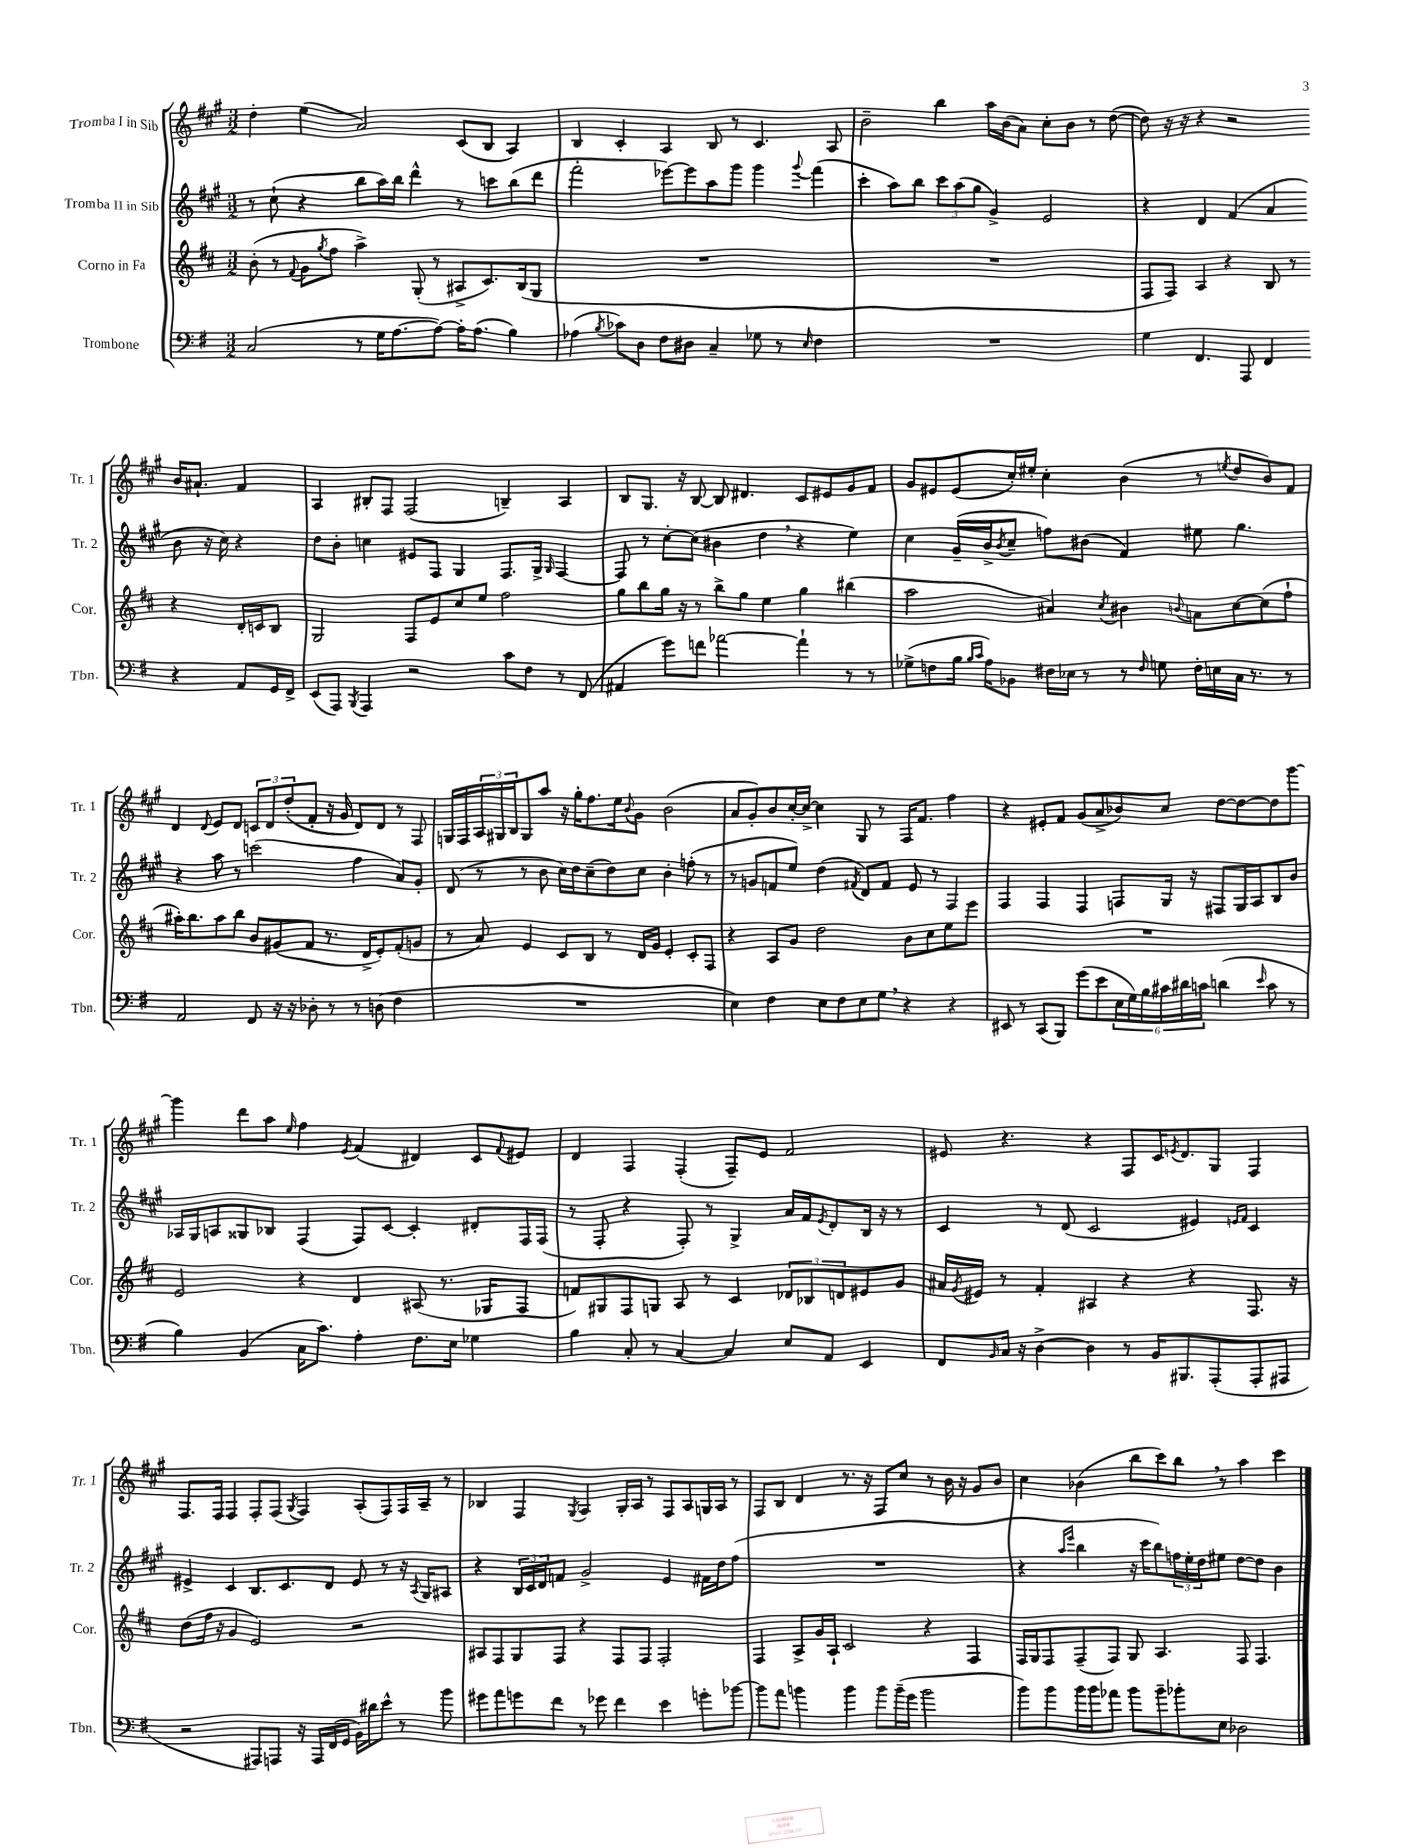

**kern	**kern	**kern	**kern
*staff4	*staff3	*staff2	*staff1
*clefF4	*clefG2	*clefG2	*clefG2
*k[f#]	*k[f#c#]	*k[f#c#g#]	*k[f#c#g#]
*M3/2	*M3/2	*M3/2	*M3/2
(2C	(8b'	8r	4dd'
.	8r	(8cc#`	.
.	8qqf#	.	.
.	8g	4r	(4ee
.	8qgg	.	.
.	8ff#	.	.
8r	4aa^)	8bb	2a)
16G	.	16aa)	.
[8.A	.	16bb	.
.	(8G'	4ddd^^	.
8A_)	8r	.	.
16A']	8A#^	8r	(8c#
(8.A	.	.	.
.	8.c#)	8ccc	8B
4B)	.	(8bb	4A)
.	(16B	.	.
.	8G	8ddd	.
=	=	=	=
(4A-	1.r	2fff#'	4B
8qB	.	.	.
8c-)	.	.	4c#'
8D	.	.	.
8F#	.	[8eee-)	4A
8D#	.	8eee-]	.
4C~	.	8aa	8B
.	.	8ggg#	8r
8G-	.	4ggg#	4.c#
8r	.	.	.
16qqE	.	8qqggg#	.
4F#	.	(4fff#	.
.	.	.	8A
=	=	=	=
1.r	1.r	4ccc#'	2b~
.	.	8aa)	.
.	.	8bb	.
.	.	12ccc#	4bb
.	.	(12aa	.
.	.	12gg#	.
.	.	4g#^)	16aa
.	.	.	(16b
.	.	.	8a)
.	.	2e	8cc#'
.	.	.	8b
.	.	.	8r
.	.	.	([8dd
=	=	=	=
4G	8F#	4r	8dd])
.	8F#)	.	16r
.	.	.	16r
4.FF#	4A	4d	4r
.	4r	(4f#	2r
8AAA	.	.	.
4FF#	8B	4a	.
.	8r	.	.
4r	4r	8b	16b
.	.	.	8.a#`
.	.	16r	.
.	.	16cc#)	.
8AA	16d'	4r	4f#
.	16c	.	.
16GG	8B	.	.
16FF#^	.	.	.
=	=	=	=
(8EE	2G	8dd	4A
8AAA)	.	8b'	.
8qBBB	.	.	.
4AAA	.	4cc	8B#'
.	.	.	8F#
2r	8F#	8e#	(2F#
.	8e	8F#	.
.	8cc#	4G#	.
.	8ee	.	.
8c	2ff#	8.F#	4B~)
8F#	.	.	.
.	.	16G#^	.
.	.	16qqG#	.
8r	.	[4F#	4A
(8FF#	.	.	.
=	=	=	=
4AA#	8gg	8F#]	8B
.	8bb	8r	8.G#
8g)	16gg	[8cc#'	.
.	16r	.	16r
8f	8r	(8cc#]	[8B
[2a-	8bb^	4b#	8B]
.	8gg	.	4.d#
.	4ee	4dd	.
4a-`]	4gg	4r	8c#
.	.	.	8e#
8r	(4bb#	4ee)	8g#
8r	.	.	8f#
=	=	=	=
(8G-^	2aa	4cc#	8g#
8F	.	.	8e#
16B	.	(16g#~	(8e#
16qqB	.	.	.
16qqc	.	.	.
16A)	.	16b^	.
.	.	8qb	.
8BB-	.	8cc#~	16cc#')
.	.	.	16ee#'
16F#	4a#)	8ff)	4cc#'
16E-	.	.	.
8r	.	(8b#	.
.	8qcc#	.	.
8r	4b#	4f#)	(4b
16qqF#	.	.	.
8G	.	.	.
.	8qqb	.	.
16F#'	8a	8ee#	8r
16E	.	.	.
.	.	.	8qee
16C	[8cc#	4.gg#	8dd
8.r	.	.	.
.	(8cc#]	.	8b)
8r	8ff#`	.	8f#
=	=	=	=
2AA	16aa#')	4r	4d
.	8.bb	.	.
.	.	.	8qqd
.	8aa#	8aa	8e
.	8bb	8r	8d
8FF#	8b	(2ccc	12c
.	.	.	12d
16r	(8g#	.	.
.	.	.	(12dd'
16r	.	.	.
8D-'	8f#	.	8f#'
8r	8.r	.	16r
.	.	.	16g#
8r	.	4ff#	8d)
.	16d^	.	.
(8D	8e')	.	8d
4F#	(8f#'	8a)	8r
.	8g	8g#'	8F#
=	=	=	=
1.r	8r	(8d	16G
.	.	.	16F#
.	8a)	8r	24A
.	.	.	24G#
.	.	.	24B
.	4e	8r	8G#
.	.	8b	8aa
.	8c#	16cc#)	16r
.	.	16dd	16gg#'
.	8B	(8cc#~	8.ff#
.	8r	8dd)	.
.	.	.	16ee
.	.	.	8qqb
.	16d	8cc#	8g#
.	16g	.	.
.	4e'	4b'	(2b
.	8c#'	(8ff'	.
.	8F#	8r	.
=	=	=	=
4E)	4r	8r	8a
.	.	8g	8g#')
4F#	8A	8f	8b
.	8g	8ee)	[16cc#'
.	.	.	16cc#^_
8E	2dd	(4dd	4cc#]
8F#	.	.	.
.	.	8qf#	.
8E	.	8d)	8G#
8G	.	8f#	8r
4r	8b	8e	16F#
.	.	.	8.f#
.	8cc#	8r	.
4r	8ee	4F#	4ff#
.	8eee	.	.
=	=	=	=
8EE#	1.r	4F#	4r
8r	.	.	.
(8CC	.	4F#	8e#'
8BBB)	.	.	8f#
(8g	.	4F#	(8g#
8e	.	.	8a^
24E	.	8F	8b-)
24G)	.	.	.
24B	.	.	.
24c#	.	16G#	8cc#
24d#	.	.	.
.	.	16r	.
24c	.	.	.
(4d	.	8F#	[8dd
.	.	16G#	8dd_
.	.	16A	.
16qqe	.	.	.
8c	.	8B	8dd]
8r	.	8b	[8ggg#
=	=	=	=
4B)	2e	16A-	4ggg#]
.	.	16G#	.
.	.	8A	.
(4BB	.	8G##	8ddd
.	.	8B-	8aa
.	.	.	16qqee
16C	4r	(4F#	4ff#
8.c)	.	.	.
.	.	.	8qe
4A'	4d	8F#)	(4f#
.	.	[8c#	.
8.F#	(8A#	4c#']	4d#)
.	8.r	.	.
16E	.	.	.
4G-	.	8d#'	8c#
.	16G-	.	.
.	.	.	8qqf#
.	8F#	16F#	8e#
.	.	(16F#	.
=	=	=	=
4B	8f)	8r	4d
.	8G#	8F#'	.
8C'	8F#	4r	4F#
8r	8G	.	.
[4C	8A	8F#')	(4F#'
.	8r	8r	.
4C]	4c#	4G#^	8F#~)
.	.	.	8e
8E	12d-	16a	2f#
.	.	16f#	.
.	12B-	.	.
.	.	8qe	.
8AA	.	8d'	.
.	12d	.	.
4EE	8e#	16B	.
.	.	16r	.
.	8g	8r	.
=	=	=	=
8FF#	16a#	4c#	8e#
.	8qg	.	.
.	16e#	.	.
16qqBB	.	.	.
16C	8r	.	4.r
16r	.	.	.
[4D^	4f#'	8r	.
.	.	(8d	.
4D]	4A#	2c#	4r
8r	4r	.	8F#
16BB	.	.	16c#
.	.	.	8qe
8.BBB#	.	.	8.d
.	4r	4e#)	.
(8AAA'	.	.	8G#
.	.	16qqe	.
.	.	16qqf#	.
8AAA'	8.F#	4c#	4F#
8AAA#	.	.	.
.	16r	.	.
=	=	=	=
2r	(8dd	4e#^	8.F#
.	16ff#	.	.
.	16r	.	16F#
.	4g	4c#	4F#
8AAA#)	2e)	8.B	8F#'
8AAA	.	.	(8F#
.	.	8.c#	.
.	.	.	8qG#
16r	.	.	4F#)
16AAA	.	.	.
(16FF#	.	8d	.
16GG	.	.	.
16BB)	2r	8e#	(8A'
16d#	.	.	.
8e^^	.	8r	8F#)
8r	.	16r	16F#
.	.	8qA	.
.	.	16G#	16A~
8b	.	8A#	8r
=	=	=	=
8g#	8A#	4r	4B-
8a	8F#	.	.
8g	8G	24B	4F#
.	.	24c#	.
.	.	24d	.
8f#	8F#	8f	.
.	.	.	8qG#
8r	4r	2g#^	4A
8g-	.	.	.
4f#	8F#	.	16G#'
.	.	.	16A
.	8F#	.	8r
4e	2F#'	4e	8F#
.	.	.	8A
8g'	.	16f#	16G
.	.	16dd	16A
[8b-	.	(8ff#	8r
=	=	=	=
8b-]	4F#	1.r	8F#
8a	.	.	8B
4b	8A^	.	4d
.	16g	.	.
.	16A`	.	.
4b	2c#	.	8.r
.	.	.	16r
8b	.	.	8F#
(16b~	.	.	8cc#
16g	.	.	.
2b	4r	.	8r
.	.	.	16b
.	.	.	16r
.	4F#	.	8g#
.	.	.	8b
=	=	=	=
8b)	16F#	4r	4cc#
.	16G	.	.
8b	8F#	.	.
.	.	16qqaa	.
.	.	16qqeee	.
16b	(8F#~	4bb	(4b-
16b	.	.	.
8a-	8F#)	.	.
8b	8G	16r	8bb
.	.	16ccc#	.
8b~	4.A	8bb)	8ccc#)
8b-'	.	24ff	8bb
.	.	24ee'	.
.	.	24dd	.
8E	.	8ee#	8r
2D-	8F#	[8dd	4aa
.	4.F#	8dd]	.
.	.	4b	4ccc#
==	==	==	==
*-	*-	*-	*-
